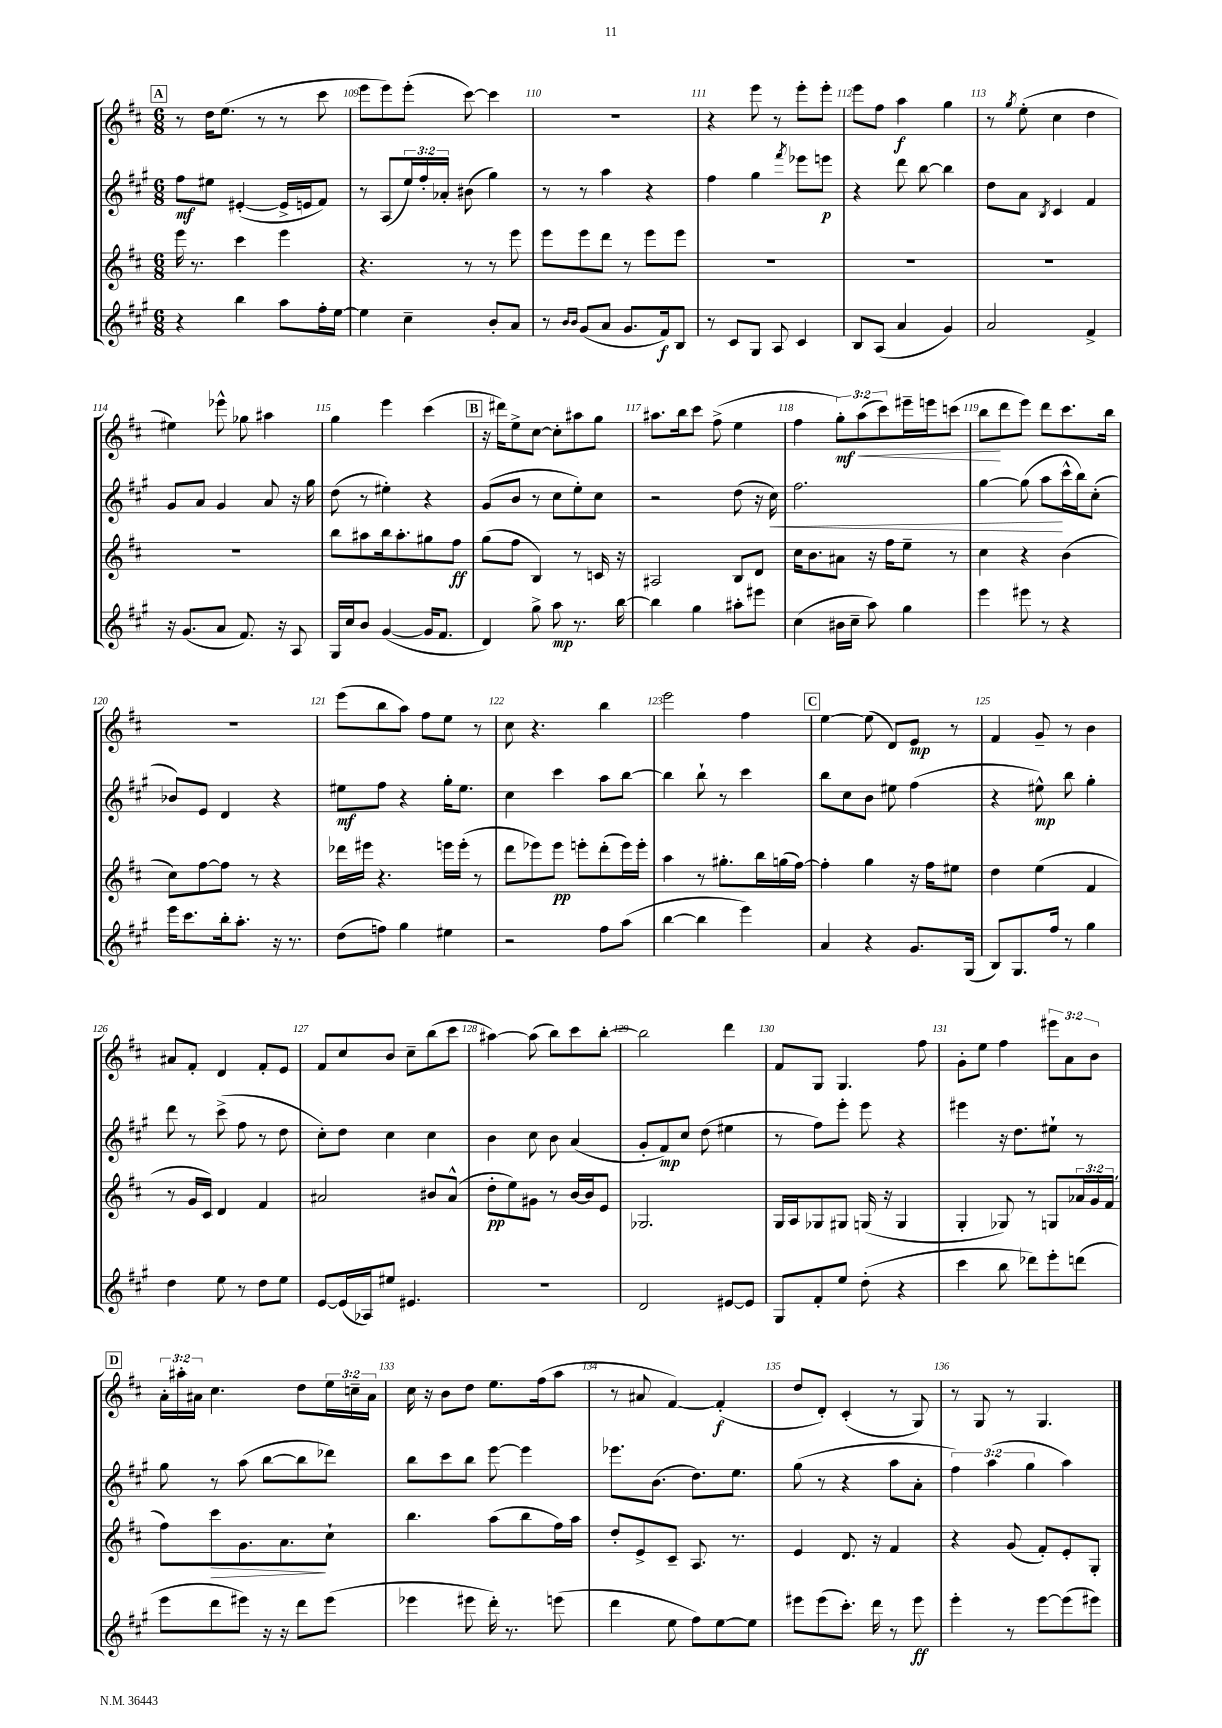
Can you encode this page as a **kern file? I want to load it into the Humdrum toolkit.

**kern	**kern	**kern	**kern
*staff4	*staff3	*staff2	*staff1
*clefG2	*clefG2	*clefG2	*clefG2
*k[f#c#g#]	*k[f#c#]	*k[f#c#g#]	*k[f#c#]
*M6/8	*M6/8	*M6/8	*M6/8
4r	16eee\	8ff#\L	8r
.	8.r	.	.
.	.	8ee#\J	16dd\LK
.	.	.	(8.ee\J
4bb\	4ccc#\	([4e#'/	.
.	.	.	8r
8aa\L	4eee\	16e#^/]LL	8r
.	.	16e/J	.
16ff#'\L	.	8f#/J)	8ccc#\
[16ee\JJ	.	.	.
=	=	=	=
4ee\]	4.r	8r	8eee\L
.	.	(8A/L	8eee\)
4cc#~\	.	24ee/L)	(8eee'\J
.	.	24ff#'/	.
.	.	24a-'/JJ	.
.	8r	(8b#\	[8ccc#\)
8b'/L	8r	4gg#\)	4ccc#\]
8a/J	8eee\	.	.
=	=	=	=
8r	8eee\L	8r	2.r
16qqb/LL	.	.	.
16qqb/JJ	.	.	.
(8g#/L	8eee\	8r	.
8a/J	8ddd\J	4aa\	.
8.g#/L	8r	.	.
.	8eee\L	4r	.
16f#/k)	.	.	.
8B/J	8eee\J	.	.
=	=	=	=
8r	2.r	4ff#\	4r
8c#/L	.	.	.
8G#/J	.	4gg#\	8eee\
8A/	.	.	8r
.	.	8qfff#/	.
4c#/	.	8eee-\L	8eee'\L
.	.	8eee\J	8eee'\J
=	=	=	=
8B/L	2.r	4r	8eee\L
(8A/J	.	.	8ff#\J
4a/	.	8ddd\	4aa\
.	.	[8bb\	.
4g#/)	.	4bb\]	4gg\
=	=	=	=
2a/	2.r	8dd\L	8r
.	.	.	8qgg/
.	.	8a\J	(8ee'\
.	.	8qB/	.
.	.	4c#/	4cc#\
4f#^/	.	4f#/	4dd\
=	=	=	=
16r	2.r	8g#/L	4ee#\)
(8.g#/L	.	.	.
.	.	8a/J	.
8a/J	.	4g#/	8eee-^^\
8.f#/)	.	.	8gg-\
.	.	8a/	4aa#\
16r	.	.	.
8A/	.	16r	.
.	.	16gg#\	.
=	=	=	=
16G#/LL	8bb\L	(8dd\	4gg\
16cc#/J	.	.	.
8b/J	8aa#\	8r	.
([4g#/	16bb\k	4ee#'\)	4eee\
.	8.aa#'\	.	.
16g#/]LK	8gg#\	4r	(4ccc#\
8.f#/J	.	.	.
.	8ff#\J	.	.
=	=	=	=
4d/)	(8gg\L	(8g#/L	16r
.	.	.	16ddd#\LK)
.	8ff#\J	8b/J	8ee^\
8gg#^\	4B/)	8r	[8cc#\J
8aa\	.	8cc#\L	8cc#'\]L
8.r	8r	8ee'\)	8aa#\
.	16c/	8cc#\J	8gg\J
[16bb\	16r	.	.
=	=	=	=
4bb\]	2A#/	2r	8.aa#\L
.	.	.	16bb\k
4gg#\	.	.	8ccc#\J
.	.	.	(8ff#^\
8aa#'\L	8B/L	(8dd\	4ee\
8eee#\J	8d/J	16r	.
.	.	16cc#\)	.
=	=	=	=
(4cc#\	16cc#\LK	2.ff#\	4ff#\
.	8.b\	.	.
16b#\LL	8a#\J	.	12gg'\L)
16cc#~\JJ	.	.	.
.	.	.	(12aa\
8aa\)	16r	.	.
.	.	.	12ccc#\)
.	16ff#\LK	.	.
4gg#\	8ee~\J	.	16eee#~\L
.	.	.	16eee\J
.	8r	.	(8ccc\J
=	=	=	=
4eee\	4cc#\	[4gg#\	8bb\L
.	.	.	8ddd\
8eee#\	4r	(8gg#\]	8eee\J)
8r	.	8aa\L	8ddd\L
4r	(4b\	16ccc#^^\L	8.ccc#\
.	.	16bb\J)	.
.	.	(8cc#'\J	.
.	.	.	16bb\Jk
=	=	=	=
16eee\LK	8cc#\L)	8b-/L)	2.r
8.ccc#\	.	.	.
.	[8ff#\	8e/J	.
16bb'\k	8ff#\]J	4d/	.
8.aa'\J	.	.	.
.	8r	.	.
16r	4r	4r	.
8.r	.	.	.
=	=	=	=
(8dd\L	16ddd-\LL	8ee#\L	(8eee\L
.	16eee#\JJ	.	.
8ff\J)	4.r	8ff#\J	8bb\
4gg#\	.	4r	8aa\J)
.	.	.	8ff#\L
4ee#\	16eee\LL	16gg#'\LK	8ee\J
.	(16eee'\JJ	8.ee#\J	.
.	8r	.	8r
=	=	=	=
2r	8ddd\L	4cc#\	8cc#\
.	8eee-\)	.	4.r
.	8eee-\J	4ccc#\	.
.	8eee'\L	.	.
8ff#\L	(8ddd'\	8aa\L	4bb\
(8aa\J	16eee\L)	[8bb\J	.
.	16eee'\JJ	.	.
=	=	=	=
[4bb\	4aa\	4bb\]	2eee\
4bb\]	8r	8bb`\	.
.	8.gg#'\L	8r	.
4eee\)	.	4ccc#\	4ff#\
.	16bb\L	.	.
.	(16gg\	.	.
.	[16ff#\JJ)	.	.
=	=	=	=
4a/	4ff#'\]	8bb\L	[4ee\
.	.	8cc#\	.
4r	4gg\	8b\J	(8ee\]
.	.	8ee#\	8d/L)
8.g#/L	16r	(4ff#\	8e/J
.	16ff#\LK	.	.
.	8ee#\J	.	8r
(16G#/Jk	.	.	.
=	=	=	=
8B/L)	4dd\	4r	4f#/
8.G#/	.	.	.
.	(4ee\	8ee#^^\)	8g~/
16ff#/Jk	.	.	.
8r	.	8bb\	8r
4gg#\	4f#/	4gg#'\	4b\
=	=	=	=
4dd\	8r	8ddd\	8a#/L
.	16g/LL	8r	8f#'/J
.	16c#/JJ)	.	.
8ee\	4d/	(8ccc#^\	4d/
8r	.	8ff#\	.
8dd\L	4f#/	8r	8f#'/L
8ee\J	.	8dd\	8e/J
=	=	=	=
[8e/L	2a#/	8cc#'\L)	8f#/L
(16e/]L	.	8dd\J	8cc#/
16A-/J)	.	.	.
8ee#/J	.	4cc#\	8b/J
4.e#/	.	.	8cc#~\L
.	8b#/L	4cc#\	(8bb\
.	(8a#^^/J	.	8ccc#\J
=	=	=	=
2.r	8dd'\L	4b\	[4aa#\)
.	8ee\)	.	.
.	8g#\J	8cc#\	(8aa#\]
.	8r	8b\	8bb\L)
.	[16b/LL	(4a/	8ccc#\
.	16b/]J	.	.
.	8e/J	.	[8bb'\J
=	=	=	=
2d/	2.G-/	8g#'/L	2bb\]
.	.	8f#/)	.
.	.	8cc#/J	.
.	.	(8dd\	.
[8e#/L	.	4ee#\	4ddd\
8e#/]J	.	.	.
=	=	=	=
8G#/L	16G/LL	8r	8f#/L
.	16A/J	.	.
8f#'/	8G-/	8ff#\L)	8G/J
8ee/J	8G#/J	8eee'\J	4.G/
(8dd'\	(16G/	8eee\	.
.	16r	.	.
4r	4G/	4r	.
.	.	.	8ff#\
=	=	=	=
4ccc#\	4G'/	4eee#\	8g'\L
.	.	.	8ee\J
8bb\	8G-/)	16r	4ff#\
.	.	8.dd\L	.
8ddd-\L)	8r	.	.
8eee'\	8G/L	8ee#`\J	12eee#\L
.	.	.	12a\
(8ddd\J	24a-/L	8r	.
.	24g/	.	12b\J
.	(24f#/JJ	.	.
=	=	=	=
8eee\L	8ff#\L)	8gg#\	24a'\LL
.	.	.	24aa#'\
.	.	.	24a#\JJ
8ddd\	8ccc#\	8r	4.cc#\
8eee#\J)	8.g\	(8aa\	.
16r	.	[8bb\L	.
16r	8.a\	.	.
8ddd\L	.	8bb\]	8dd\L
(8eee#\J	8cc#`\J	8ddd-\J)	24ee\L
.	.	.	24cc~\
.	.	.	24a#\JJ
=	=	=	=
4eee-\	4.bb\	8bb\L	16cc#\
.	.	.	16r
.	.	8ccc#\	8b\L
8eee#\	.	8bb\J	8dd\J
16ddd'\)	(8aa\L	[8eee\	8.ee\L
8.r	.	.	.
.	8bb\	4eee\]	.
.	.	.	(16ff#\k
(8eee\	16ff#\L)	.	8aa\J
.	16aa\JJ	.	.
=	=	=	=
4ddd\	8dd'/L	8.eee-\L	8r
.	8e^/	.	8a#/
.	.	(8.b\J	.
8ee\	8c#~/J	.	[4f#/)
8ff#\L)	8.A/	8.dd\L)	.
[8ee\	.	.	(4f#'/]
.	8.r	8.ee\J	.
8ee\]J	.	.	.
=	=	=	=
8eee#\L	4e/	(8gg#\	8dd/L
(8eee#\	.	8r	8d'/J)
8.ccc#'\J)	8.d/	4r	(4c#'/
16ddd\	16r	.	.
8r	4f#/	8aa\L	8r
8eee#\	.	8a'\J	8G/)
=	=	=	=
4eee'\	4r	6ff#\)	8r
.	.	.	8G/
.	.	(6aa\	.
8r	(8g/	.	8r
.	.	6gg#\	.
[8eee\L	8f#'/L)	.	4.G/
(8eee\]	8e'/	4aa\)	.
8eee#\J)	8G'/J	.	.
==	==	==	==
*-	*-	*-	*-
